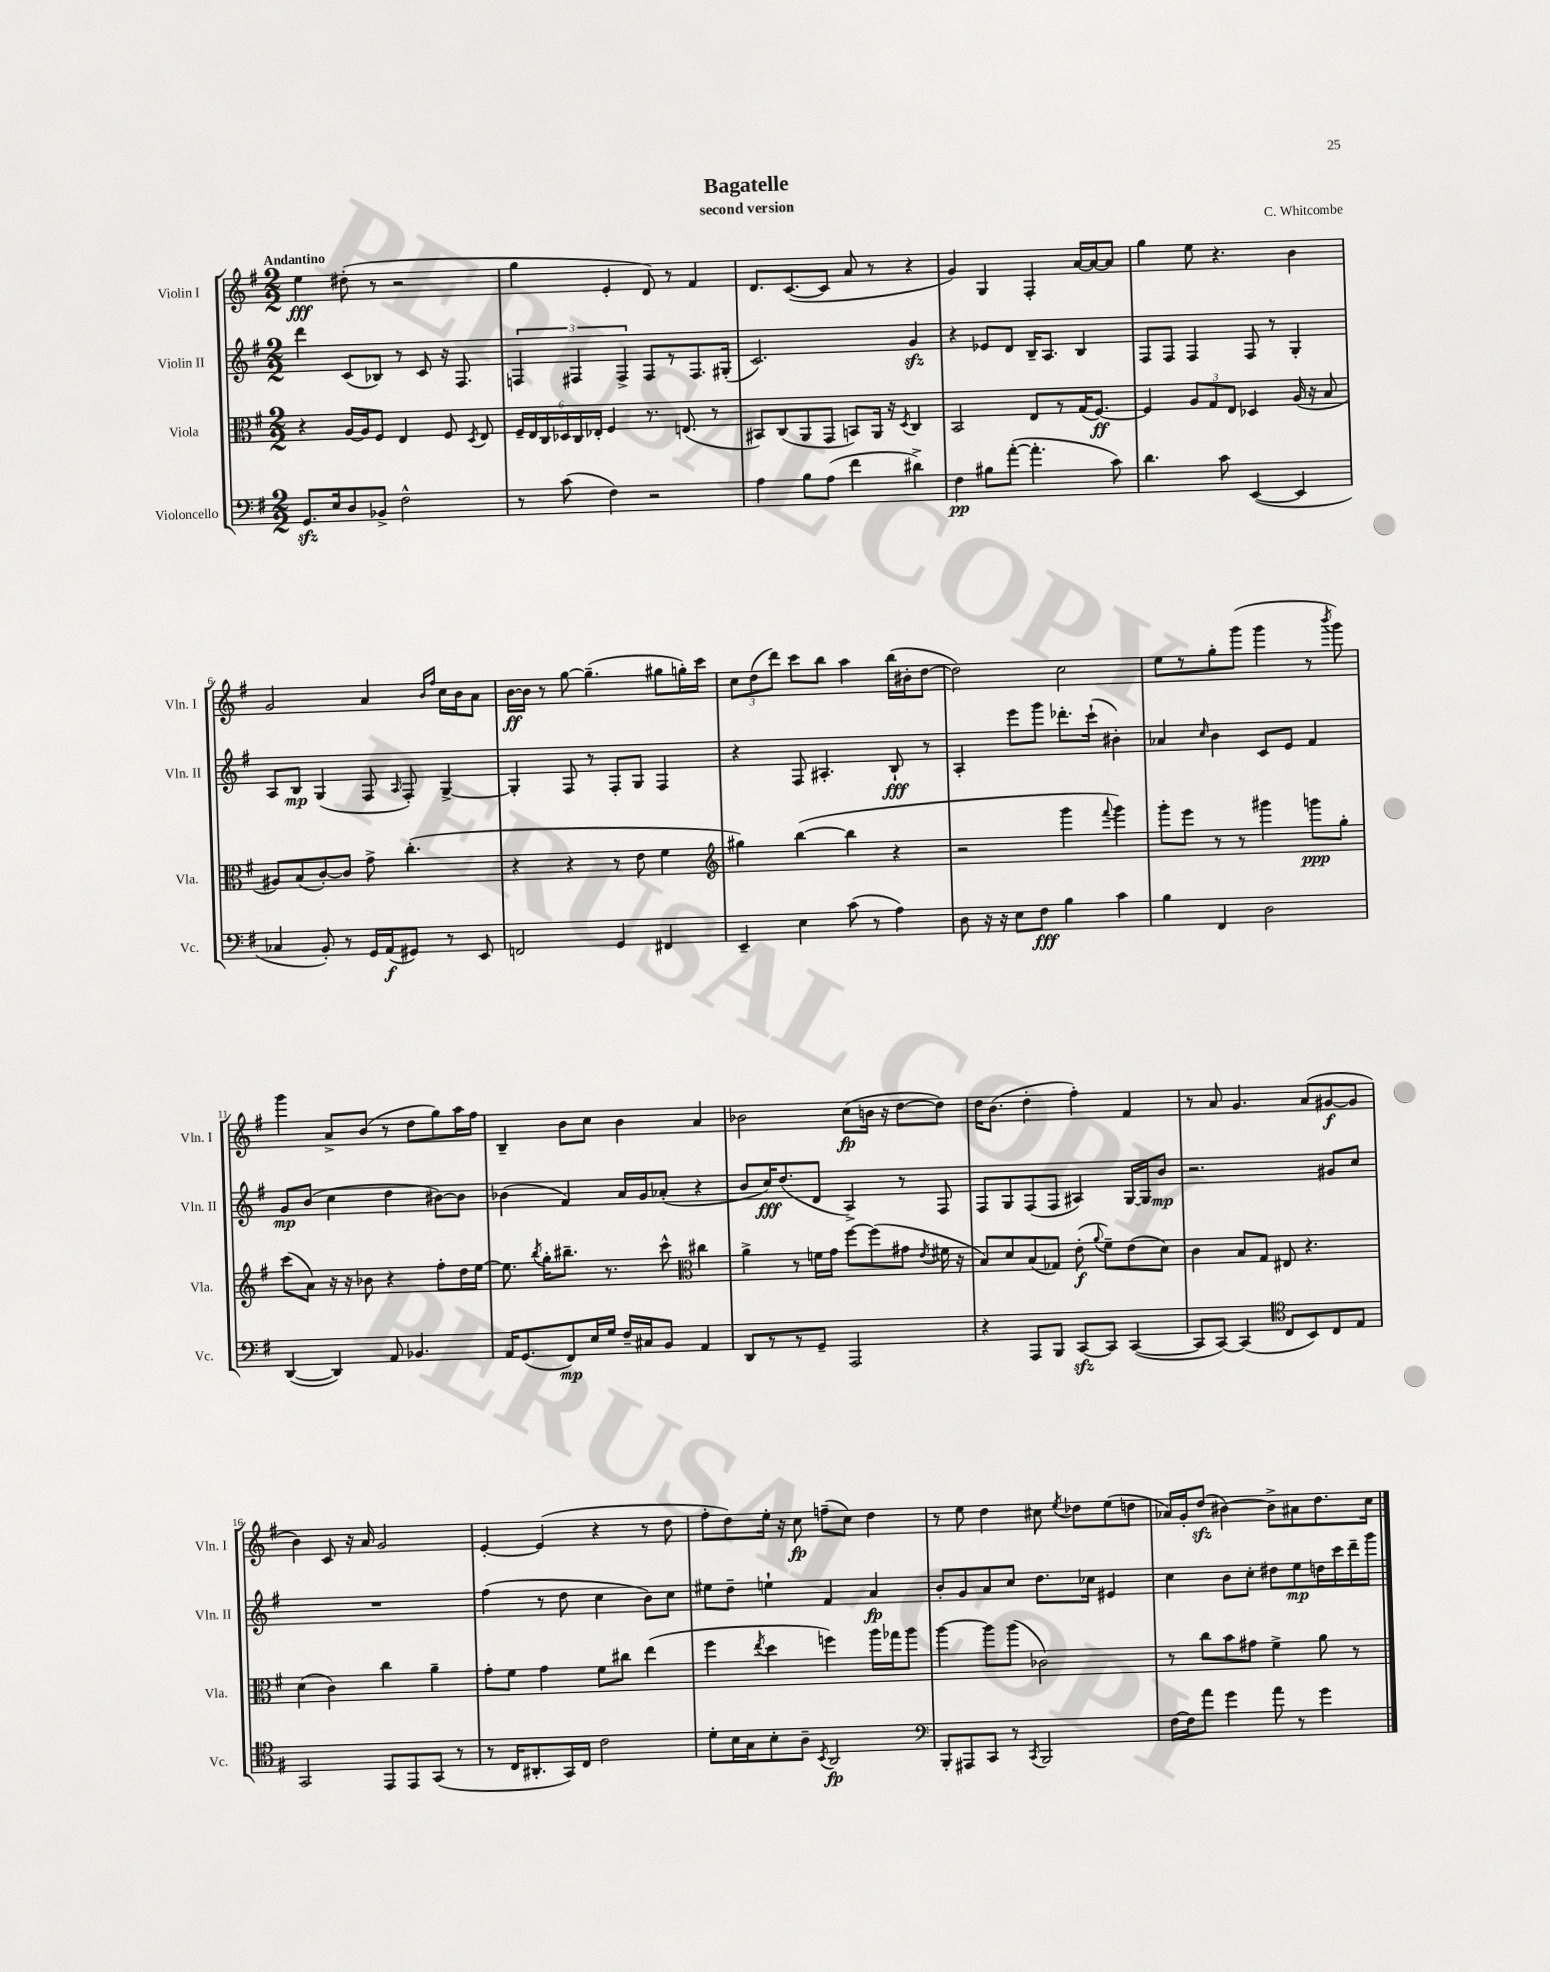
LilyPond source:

\header { title = "Bagatelle" composer = "C. Whitcombe" subtitle = "second version" }
<<
\new StaffGroup <<
\new Staff = "s0" \with { instrumentName = "Violin I" shortInstrumentName = "Vln. I" } {
    \clef treble \key g \major \numericTimeSignature \time 2/2 \tempo "Andantino"
    \autoBeamOff e''4\fff dis''8-.( r8 r2 |
    g''4 e'4-. d'8) r8 fis'4 |
    d'8.[ c'8.~( c'8] a'8 r8 r4 |
    g'4) g4 fis4-. a'16[~ a'16~ a'8] |
    g''4 e''8 r4. b'4 |
    g'2 a'4 \grace { b'16[ fis''16] } c''16[ b'16 a'8] |
    b'16[~\ff b'16] r8 g''8~ g''4.--( gis''8[ g''16-.) c'''16] |
    \tuplet 3/2 { c''8[ d''8( d'''8]) } c'''8[ b''8] a''4 b''16[( bis'16-. d''8]~ |
    d''2) c''2 |
    e''8[ r8 g''8-. g'''8]( g'''4 r8 \acciaccatura { b'''8 } g'''8) |
    g'''4 a'8[-> b'8]( r8 d''8[ g''8) a''16 fis''16] |
    b4-- b'8[ c''8] b'4 a'4 |
    bes'2 c''8[\fp( b'16] r16 d''8[~ d''8]) |
    d''16[ b'8.]( d''4-. fis''4-.) fis'4 |
    r8 a'8 g'4. a'8[( gis'8~\f gis'8] |
    b'4) c'8 r16 a'16 g'2 |
    e'4~-. e'4( r4 r8 d''8 |
    fis''8[-. d''8) e''16]-. r16 c''8\fp f''8[--( c''8]) d''4 |
    r8 e''8 d''4 cis''8 \acciaccatura { e''8 } des''8[ e''8( d''8] |
    aes'16[) g'16-. d''8]\sfz( bis'4~) bis'8[-> ais'8 d''8. c''16] \bar "|." |
}
\new Staff = "s1" \with { instrumentName = "Violin II" shortInstrumentName = "Vln. II" } {
    \clef treble \key g \major \numericTimeSignature \time 2/2
    \autoBeamOff d'''4 c'8[( bes8]) r8 c'8 r16 fis8. |
    \tuplet 3/2 { f4 fis4 fis4-> } fis8[ r8 fis8. gis16]-.( |
    c'2.) g'4\sfz |
    r4 ees'8[ d'8] b16[-- a8.] b4 |
    fis8[ fis8] fis4 fis8 r8 g4-. |
    a8[ b8]\mp g4( fis8 \grace { a16 } fis8-.) g4~-> |
    g4-. fis8 r8 fis8[-. g8] fis4 |
    r4 fis8 ais4.-. b8-!\fff r8 |
    a4-. e'''8[ g'''8] des'''8.[-. c'''16]-!( bis'4-.) |
    aes'4 \grace { c''16 } b'4 c'8[ e'8] fis'4 |
    g'8[\mp b'8]( c''4 d''4 bis'8[~) bis'8] |
    bes'4( fis'4) a'16[ g'16 aes'8]-.( r4 |
    b'8[ c''16\fff) d''8.( d'8] a4->) r8 fis8 |
    fis8[ g8 fis8( fis8] ais4) g16[~ g16 b'8]\mp |
    r2. gis'8[ c''8] |
    R1 |
    fis''4( r8 d''8 c''4 b'8[) c''8] |
    eis''8[ d''8]-- e''4-! fis'4 a'4\fp |
    b'8[-. g'8 a'8 c''8] d''8.[ ces''16] eis'4 |
    c''4 b'8[ c''8]-. dis''8[ e''8\mp d''16 c'''16 d'''16-- g'''16] \bar "|." |
}
\new Staff = "s2" \with { instrumentName = "Viola" shortInstrumentName = "Vla." } {
    \clef alto \key g \major \numericTimeSignature \time 2/2
    \autoBeamOff r4 a16[~ a16 fis8] e4 fis8 \acciaccatura { d8 } e8 |
    \tuplet 6/4 { fis16[-- e16 c16 des16 c16 ees16]-. } fis4 r8. e8.( r8 |
    bis,8[) c8( a,8 g,8] b,8[) a,16] r16 \acciaccatura { d8 } c4 |
    b,2 e8[ r8 g16( fis8.]~\ff) |
    fis4 \tuplet 3/2 { a8[ g8 e8] } des4 a16( r16 b8 |
    ais8[) b8( c'8~-.) c'8] g'8-> c''4.-.( |
    r4 r4 r8 e'8 fis'4 |
    \clef treble gis''4) b''4~( b''4 r4 |
    r2 g'''4 \appoggiatura { fis'''8 } g'''4) |
    g'''8[-. e'''8] r8 r8 gis'''4 g'''8[\ppp g''8]-. |
    c'''8[( a'8]) r16 r16 bes'8 r4 fis''8[-. d''16 e''16]~ |
    e''8. \acciaccatura { b''8 } g''16[-. bis''8.]-- r8. c'''8-^ \clef alto cis''4 |
    a'4-> r8 f'16[ g'16] fis''8[~ fis''8( gis'8] \acciaccatura { e'8 } fis'16 r16 |
    b8[) d'8 b8( ges8]) e'8-.\f( \appoggiatura { a'8 } fis'8[--) e'8( d'8]) |
    c'4 b8[ g8] eis8 r4. |
    d'4( c'4) c''4 a'4-- |
    g'8[-. fis'8] g'4 fis'8[ cis''8] e''4( |
    fis''4 \acciaccatura { e''8 } d''4 f''4) a''16[ ges''16 a''8] |
    a''4~ a''8[ a''8]( ces'2) |
    r8 c''8[ b'8 gis'8] fis'4-> a'8 r8 \bar "|." |
}
\new Staff = "s3" \with { instrumentName = "Violoncello" shortInstrumentName = "Vc." } {
    \clef bass \key g \major \numericTimeSignature \time 2/2
    \autoBeamOff g,8.[\sfz e16 d8 bes,8]-> fis2-^ |
    r8 c'8( fis4) r2 |
    a4 b8[ a8]( fis'4 dis'4->) |
    fis4\pp bis8[ a'8]~-.( a'4.-. c'8) |
    d'4. c'8 e,4~( e,4 |
    ces4 b,8-.) r8 g,16[ a,16\f( gis,8]) r8 e,8 |
    f,2 g,4 fis,4 |
    e,4-- e4 c'8( r8 a4) |
    d8 r16 r16 e8[ fis8]\fff b4 c'4 |
    b4 fis,4 d2 |
    d,4~( d,4) a,8 bes,4. |
    a,16[ g,8.( fis,8\mp) e16 g16] fis16[-- cis16 b,8] a,4 |
    d,8[ r8 r8 g,8]-- a,,2 |
    r4 a,,8[ b,,8] c,8[~\sfz c,8] c,4~( |
    c,8[ c,8]~) c,4( \clef tenor c8[ b,8) c8 e8] |
    g,2 e,8[ e,8 g,8]( r8 |
    r8 c16[ ais,8.-. g,16) c16] c'2 |
    d'8[-. b16 g16 b8-. a8]-- \acciaccatura { b,8 } a,2\fp |
    \clef bass b,,8[-. ais,,8 c,8] r8 \acciaccatura { c,8 } b,,2 |
    fis16[~ fis16 a'8] g'4 a'8 r8 g'4 \bar "|." |
}
>>
>>
